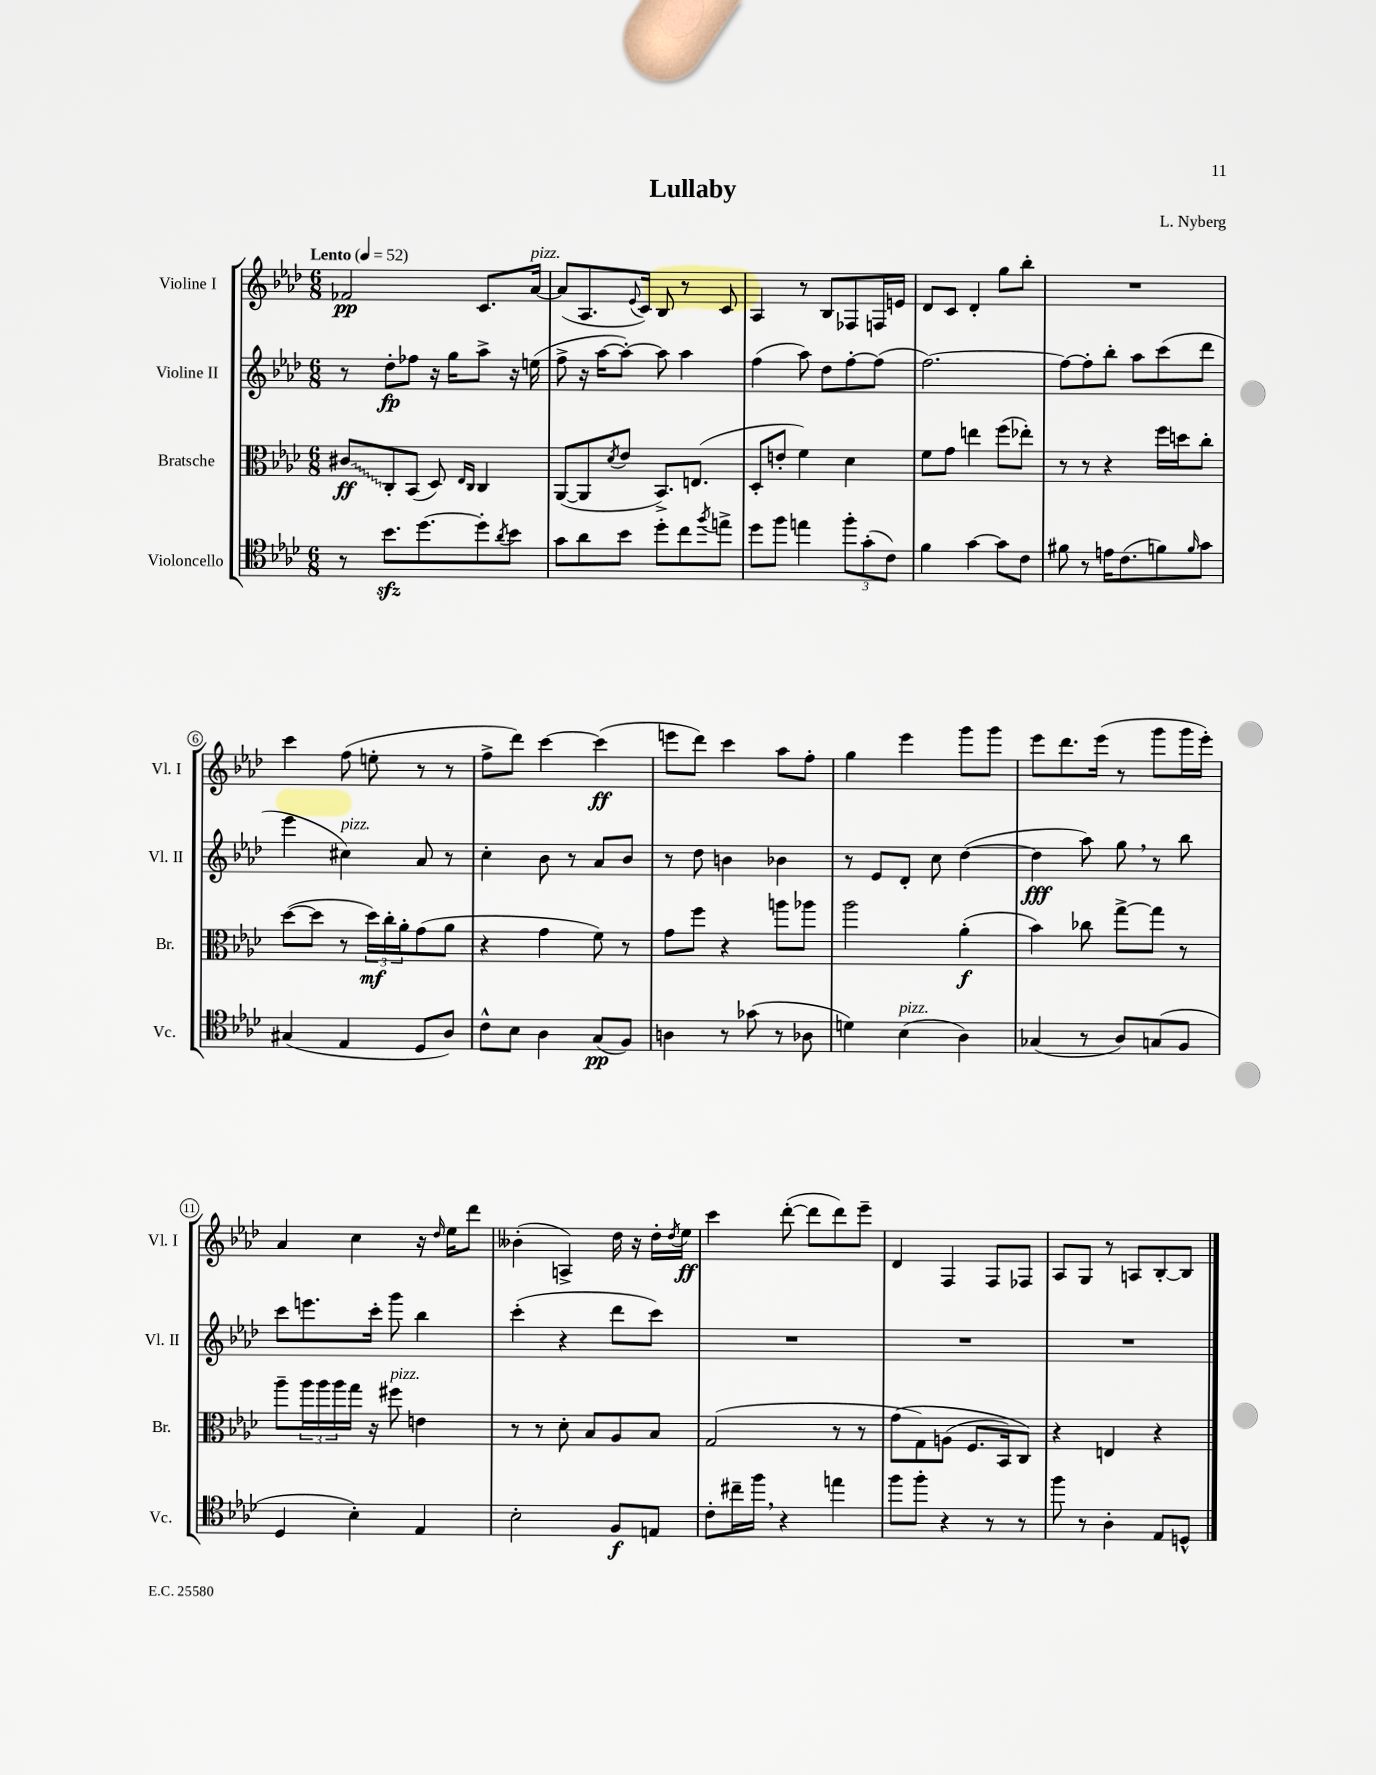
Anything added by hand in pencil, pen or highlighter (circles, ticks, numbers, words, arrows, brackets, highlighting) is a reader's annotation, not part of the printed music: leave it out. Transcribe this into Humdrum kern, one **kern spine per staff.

**kern	**kern	**kern	**kern
*staff4	*staff3	*staff2	*staff1
*clefC4	*clefC3	*clefG2	*clefG2
*k[b-e-a-d-]	*k[b-e-a-d-]	*k[b-e-a-d-]	*k[b-e-a-d-]
*M6/8	*M6/8	*M6/8	*M6/8
*MM52	*MM52	*MM52	*MM52
8r	8c#/L	8r	2f-/
8.b-\L	8C'/	8dd-'\L	.
.	(8BB-/J	8ff-\J	.
[8.dd-\	.	.	.
.	8D-/)	16r	.
.	.	16gg\LK	.
.	16qqE-/LL	.	.
.	16qqC/JJ	.	.
8dd-'\]	4C/	8aa-^\J	8.c/L
8qa-/	.	.	.
8b-\J	.	16r	.
.	.	(16ee\	[16a-/Jk
=	=	=	=
8g\L	([8AA-/L	8ff^\	(8a-/]L
8a-\	8AA-/]	16r	8.A-/
.	.	[16aa-\LK	.
.	8qd-/	.	.
8b-\J	8e-/J	8aa-'\_J)	.
.	.	.	8qqe-/
.	.	.	16c/Jk)
8dd-'\L	8.BB-^/L)	8aa-\]	8B-/
8cc\	.	4aa-\	8r
.	(8.E/J	.	.
8qff/	.	.	.
8ee^\J	.	.	8c/
=	=	=	=
8dd-\L	8D-'/L	(4ff\	4A-/
8ff\J	8e'/J	.	.
4ee\	4f\)	8aa-\)	8r
.	.	8dd-\L	8B-/L
12ff'\L	4d-\	[8ff'\	8F-/
(12g'\	.	.	.
.	.	(8ff\]J	16F/L
12c\J)	.	.	.
.	.	.	16e/JJ
=	=	=	=
4f\	8f\L	[2.ff\)	8d-/L
.	8g\J	.	8c/J
[4g\	4ee\	.	4d-'/
8g\]L	(8ff\L	.	8gg\L
8c\J	8ee-'\J)	.	8bb-'\J
=	=	=	=
8f#\	8r	8ff\_L	2.r
8r	8r	8ff'\]	.
16e\LK	4r	8bb-'\J	.
(8.c\	.	.	.
.	.	8aa-\L	.
8f\)	16ff\LL	(8ccc\	.
.	16dd\J	.	.
16qqf/	.	.	.
8g\J	8cc'\J	8ddd-\J	.
=	=	=	=
(4G#/	([8dd-\L	4eee-\	4ccc\
.	8dd-\]J	.	.
4E-/	8r	4cc#\)	(8ff\
.	24dd-\LL)	.	8ee'\
.	24cc'\	.	.
.	24a-'\J	.	.
8D-/L	(8g\	8a-/	8r
8A-/J)	8a-\J	8r	8r
=	=	=	=
8c^^\L	4r	4cc'\	8ff^\L
8B-\J	.	.	8ddd-\J)
4A-\	4g\	8b-\	[4ccc\
.	.	8r	.
(8G/L	8f\)	8a-/L	(4ccc\]
8F/J)	8r	8b-/J	.
=	=	=	=
4A\	8g\L	8r	8eee\L
.	8ff\J	8dd-\	8ddd-\J)
8r	4r	4b\	4ccc\
(8g-\	.	.	.
8r	8aa\L	4b-\	8aa-\L
8A-\	8aa-\J	.	8ff'\J
=	=	=	=
4d\)	2aa-\	8r	4gg\
.	.	8e-/L	.
(4B-\	.	8d-'/J	4eee-\
.	.	8cc\	.
4A-\)	(4a-'\	([4dd-\	8ggg\L
.	.	.	8ggg\J
=	=	=	=
(4G-/	4b-\)	4dd-\]	8eee-\L
.	.	.	8.ddd-\
8r	8cc-\	8aa-\)	.
.	.	.	(16eee-\Jk
8A-/L)	[8gg^\L	8gg\	8r
(8G/	8gg\]J	8r	8ggg\L
8F/J	8r	8bb-\	16ggg\L
.	.	.	16eee-'\JJ)
=	=	=	=
4D-/	8aa-~\L	8ccc\L	4a-/
.	24aa-\L	8.eee\	.
.	24aa-\	.	.
.	24aa-\	.	.
4B-'\)	16gg\JJ	.	4cc\
.	16r	16ccc'\Jk	.
.	8ff#\	8ggg\	.
4E-/	4e\	4bb-\	16r
.	.	.	16qqdd-/
.	.	.	16ee-\LK
.	.	.	8ddd-\J
=	=	=	=
2B-'\	8r	(4ccc'\	(4b--'\
.	8r	.	.
.	8d-'\	4r	4A^/)
.	8B-/L	.	.
8F/L	8A-/	8ddd-\L	16dd-\
.	.	.	16r
8E/J	8B-/J	8ccc\J)	16dd-'\LL
.	.	.	8qdd-/
.	.	.	16ee-\JJ
=	=	=	=
8c'\L	(2G/	2.r	4ccc\
16cc#~\L	.	.	.
16ff\JJ	.	.	.
4r	.	.	([8ddd-'\
.	.	.	8ddd-\]L
4ee\	8r	.	8ddd-\)
.	8r	.	8eee-~\J
=	=	=	=
8ff\L	&(8g\L	2.r	4d-/
8ff'\J	8G\)	.	.
4r	(8A\J	.	4F/
.	8.F/L	.	.
8r	.	.	8F/L
.	16BB-/k)	.	.
8r	8C/J&)	.	8F-/J
=	=	=	=
8ff\	4r	2.r	8A-/L
8r	.	.	8G/J
4A-'\	4E/	.	8r
.	.	.	8A/L
8E-/L	4r	.	[8B-'/
8D^^/J	.	.	8B-/]J
==	==	==	==
*-	*-	*-	*-
